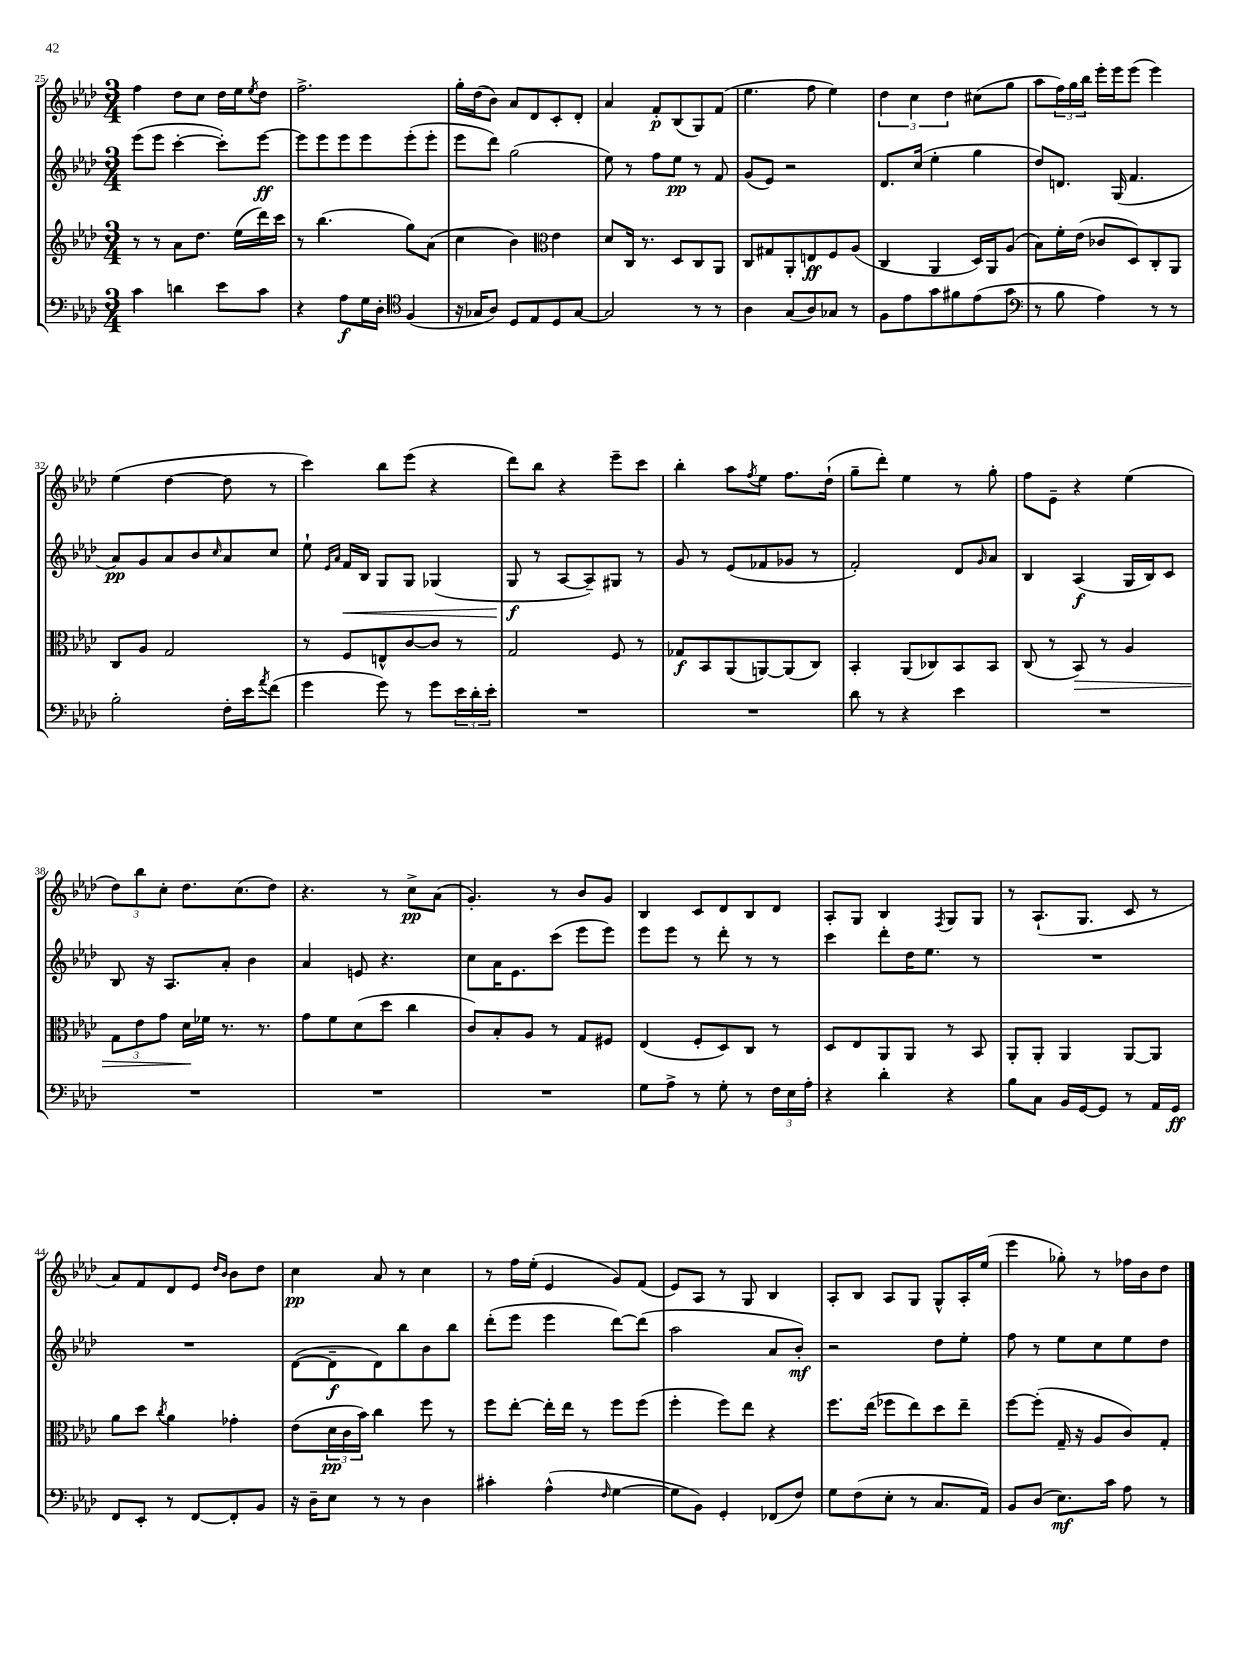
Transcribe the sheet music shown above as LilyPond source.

<<
\new StaffGroup <<
\new Staff = "s0" {
    \clef treble \key aes \major \numericTimeSignature \time 3/4
    f''4 des''8 c''8 des''16 ees''16 \acciaccatura { ees''8 } des''8 |
    f''2.-> |
    g''16-. des''16( bes'8) aes'8 des'8 c'8-. des'8-. |
    aes'4 f'8-.\p bes8( g8) f'8( |
    ees''4. f''8 ees''4) |
    \tuplet 3/2 { des''4 c''4 des''4 } cis''8( g''8 |
    aes''8 \tuplet 3/2 { f''16) g''16 bes''16 } ees'''16-. ees'''16 ees'''8( ees'''4) |
    ees''4( des''4~ des''8 r8 |
    c'''4) bes''8 ees'''8( r4 |
    des'''8) bes''8 r4 ees'''8-- c'''8 |
    bes''4-. aes''8 \acciaccatura { f''8 } ees''8 f''8. des''16-!( |
    g''8-- des'''8-.) ees''4 r8 g''8-. |
    f''8 ees'8-- r4 ees''4( |
    \tuplet 3/2 { des''8) bes''8 c''8-. } des''8. c''8.( des''8) |
    r4. r8 c''8->\pp aes'8( |
    g'4.-.) r8 bes'8 g'8 |
    bes4 c'8 des'8 bes8 des'8 |
    aes8-. g8 bes4 \acciaccatura { f8 } g8 g8 |
    r8 aes8.-!( g8. c'8 r8 |
    aes'8) f'8 des'8 ees'8 \grace { des''16 bes'16 } bes'8 des''8 |
    c''4\pp aes'8 r8 c''4 |
    r8 f''16 ees''16-.( ees'4 g'8) f'8( |
    ees'8) aes8 r8 g8 bes4 |
    aes8-. bes8 aes8 g8 g8-^ aes16-. ees''16( |
    ees'''4 ges''8-.) r8 fes''16 bes'16 des''8 \bar "|." |
}
\new Staff = "s1" {
    \clef treble \key aes \major \numericTimeSignature \time 3/4
    ees'''8( ees'''8 c'''4~-. c'''8-.) ees'''8~\ff |
    ees'''8 ees'''8 ees'''8 ees'''8 ees'''8-.( ees'''8-. |
    ees'''8 des'''8) g''2( |
    ees''8) r8 f''8 ees''8\pp r8 f'8 |
    g'8( ees'8) r2 |
    des'8. c''16( ees''4-. g''4 |
    des''8) d'8. g16( f'4. |
    aes'8\pp) g'8 aes'8 bes'8 \grace { c''16 } aes'8 c''8 |
    ees''8-! \grace { ees'16 aes'16 } f'16\< bes16 g8 g8 ges4( |
    g8\f\! r8 aes8~ aes8--) gis8 r8 |
    g'8 r8 ees'8( fes'8 ges'8 r8 |
    f'2-.) des'8 \grace { g'16 } aes'8 |
    bes4 aes4\f( g16 bes16) c'8 |
    bes8 r16 aes8. aes'8-. bes'4 |
    aes'4 e'8 r4. |
    c''8 aes'16 ees'8. c'''8( ees'''8 ees'''8) |
    ees'''8 ees'''8 r8 des'''8-. r8 r8 |
    c'''4 des'''8-. des''16 ees''8. r8 |
    R2. |
    R2. |
    des'8~( des'8--\f des'8) bes''8 bes'8 bes''8 |
    des'''8-.( ees'''8 ees'''4 des'''8~) des'''8( |
    aes''2 aes'8 bes'8-.\mf) |
    r2 des''8 ees''8-. |
    f''8 r8 ees''8 c''8 ees''8 des''8 \bar "|." |
}
\new Staff = "s2" {
    \clef treble \key aes \major \numericTimeSignature \time 3/4
    r8 r8 aes'8 des''8. ees''16( des'''16) c'''16 |
    r8 bes''4.( g''8) aes'8( |
    c''4 bes'4) \clef alto ees'4 |
    des'8 c16 r8. des8 c8 aes,8 |
    c8 gis8 aes,8-. e8\ff f8 aes8( |
    c4 aes,4 des16) aes,16 aes8( |
    bes8) f'16-. ees'16( ces'8 des8) c8-. aes,8 |
    c8 aes8 g2 |
    r8 f8 e8-^ c'8~ c'8 r8 |
    g2 f8 r8 |
    ges8\f bes,8 aes,8( a,8~) a,8( c8) |
    bes,4-. aes,8( ces8) bes,8 bes,8 |
    c8( r8 bes,8\>) r8 aes4 |
    \tuplet 3/2 { g8 ees'8 g'8 } des'16\! fes'16 r8. r8. |
    g'8 f'8 des'8( des''8 c''4 |
    c'8) bes8-. aes8 r8 g8 fis8 |
    ees4( f8-. des8) c8 r8 |
    des8 ees8 aes,8 aes,8 r8 bes,8 |
    aes,8-. aes,8-. aes,4 aes,8~ aes,8 |
    aes'8 des''8 \acciaccatura { c''8 } aes'4 ges'4-. |
    ees'8( \tuplet 3/2 { des'16\pp c'16 bes'16) } c''4 f''8 r8 |
    f''8 ees''8~-. ees''16-. ees''16 r8 f''8 f''8( |
    f''4-. f''8) ees''8 r4 |
    f''8. ees''16( fes''8 ees''8) des''8 ees''8-- |
    f''8~ f''8-.( g16-- r16 aes8 c'8) g8-. \bar "|." |
}
\new Staff = "s3" {
    \clef bass \key aes \major \numericTimeSignature \time 3/4
    c'4 d'4 ees'8 c'8 |
    r4 aes8\f g16 des16-. \clef tenor f4( |
    r16 ges16 aes8) des8 ees8 des8 ges8~ |
    ges2 r8 r8 |
    aes4 g8( aes8) ges8 r8 |
    f8 ees'8 g'8 fis'8 ees'8( g'8 |
    \clef bass r8 bes8 aes4) r8 r8 |
    bes2-. f16-. ees'16 \acciaccatura { aes'8 } f'8( |
    g'4 g'8) r8 g'8 \tuplet 3/2 { ees'16 des'16-. ees'16-. } |
    R2. |
    R2. |
    des'8 r8 r4 ees'4 |
    R2. |
    R2. |
    R2. |
    R2. |
    g8 aes8-> r8 g8-. r8 \tuplet 3/2 { f16 ees16 aes16-. } |
    r4 des'4-. r4 |
    bes8 c8 bes,16 g,16~ g,8 r8 aes,16 g,16\ff |
    f,8 ees,8-. r8 f,8~ f,8-. bes,8 |
    r16 des16-- ees8 r8 r8 des4 |
    cis'4-. aes4-^( \grace { f16 } g4~ |
    g8 bes,8) g,4-. fes,8( f8) |
    g8 f8( ees8-. r8 c8. aes,16) |
    bes,8 des8( ees8.\mf) c'16 aes8 r8 \bar "|." |
}
>>
>>
\layout { \context { \Score currentBarNumber = #25 } }
